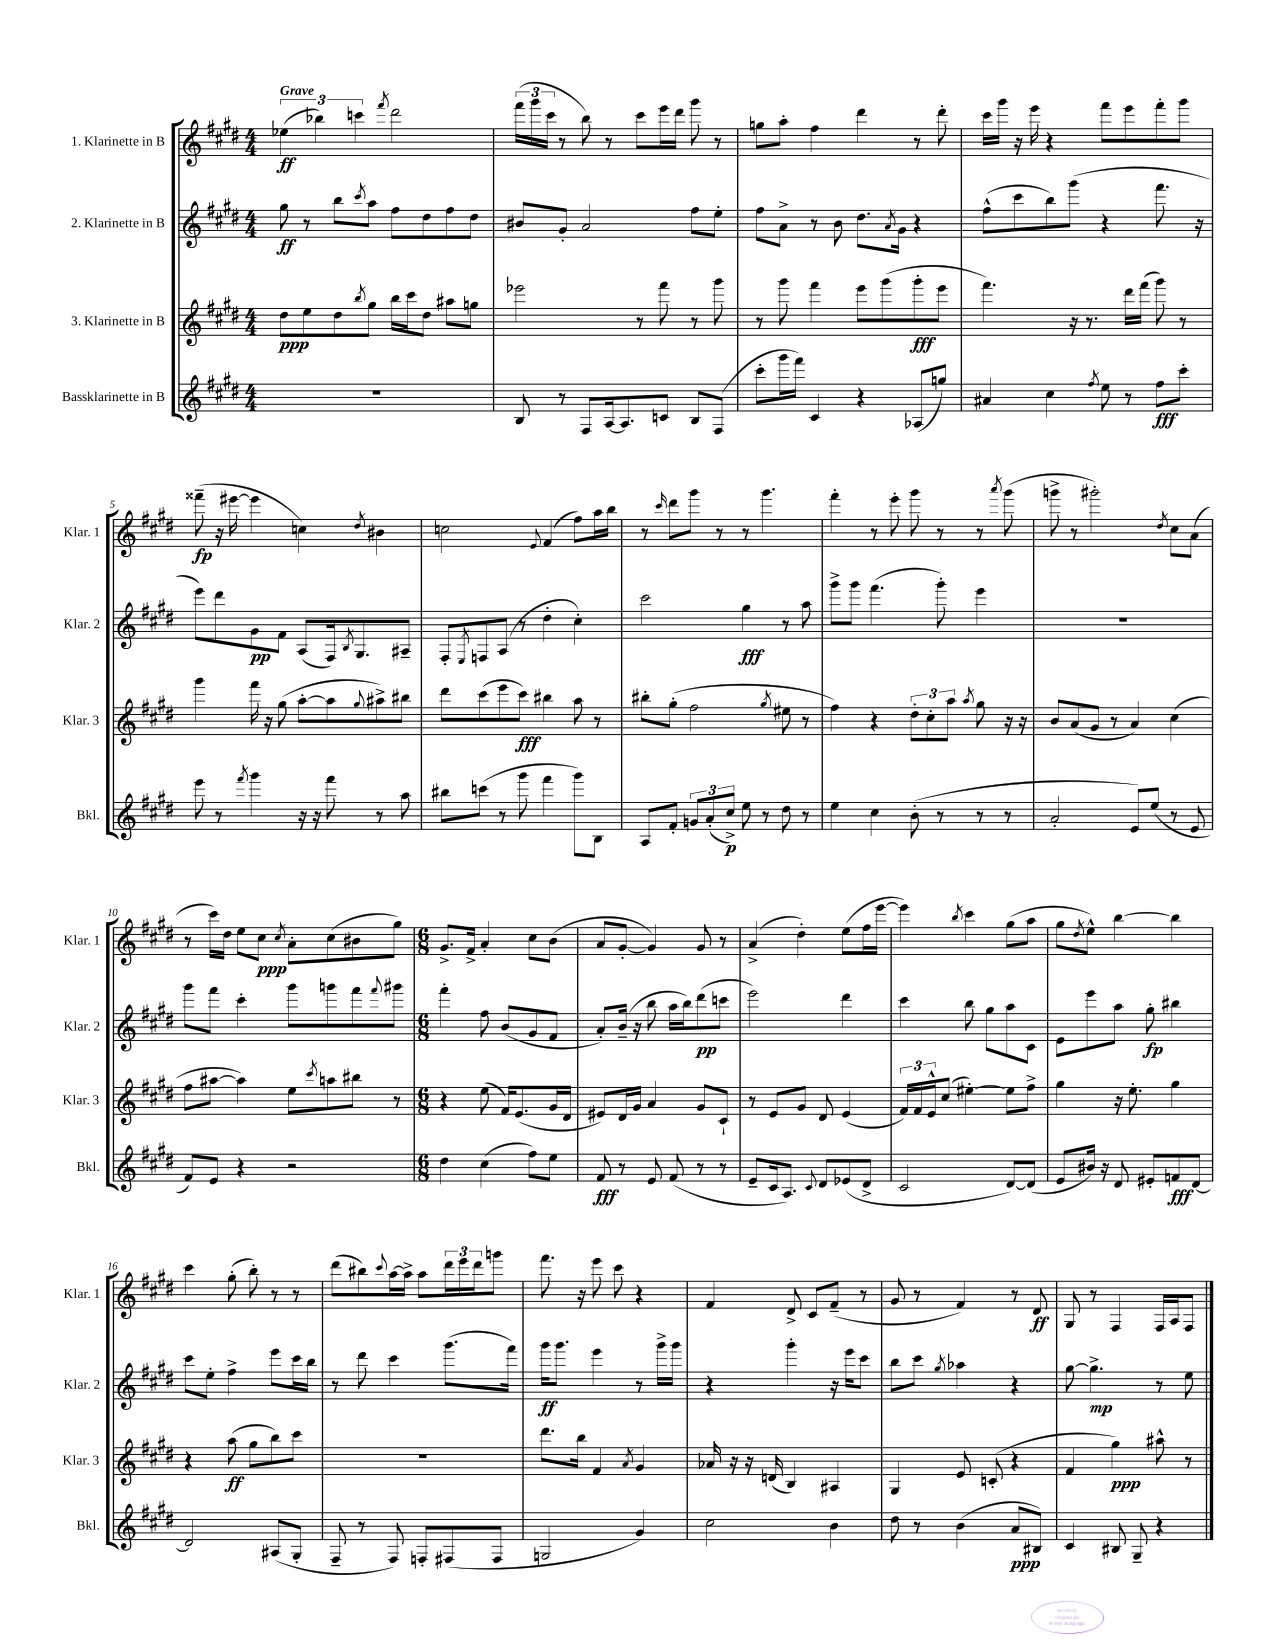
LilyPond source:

<<
\new StaffGroup <<
\new Staff = "s0" \with { instrumentName = "1. Klarinette in B" shortInstrumentName = "Klar. 1" } {
    \clef treble \key e \major \numericTimeSignature \time 4/4 \tempo "Grave"
    \tuplet 3/2 { ees''4\ff( bes''4) c'''4 } \acciaccatura { fis'''8 } dis'''2 |
    \tuplet 3/2 { fis'''16( gis'''16 cis'''16 } r8 b''8) r8 cis'''8 e'''16 dis'''16 gis'''8 r8 |
    g''8 a''8-. fis''4 dis'''4 r8 dis'''8-. |
    cis'''16 gis'''16 r16 e'''16 r4 fis'''8 e'''8 fis'''8-. gis'''8 |
    fisis'''8--\fp( r16 eis'''16~ eis'''4 c''4) \acciaccatura { dis''8 } bis'4 |
    c''2 \appoggiatura { e'8 } fis'4( fis''8) a''16 b''16 |
    r8 \grace { cis'''16 } dis'''8 gis'''8 r8 r8 gis'''4. |
    fis'''4-. r8 e'''8-. gis'''8 r8 r8 \acciaccatura { a'''8 } gis'''8( |
    g'''8-> r8 gis'''2-.) \acciaccatura { dis''8 } cis''8 a'8( |
    r8 cis'''16) dis''16 e''8 cis''8\ppp \acciaccatura { cis''8 } a'8-. cis''8( bis'8 gis''8) |
    \numericTimeSignature \time 6/8 gis'8.-> fis'16-> a'4-. cis''8 b'8( |
    a'8 gis'8~-. gis'4) gis'8 r8 |
    a'4->( dis''4-.) e''8( fis''16 e'''16~ |
    e'''4) \acciaccatura { b''8 } cis'''4 gis''8( a''8 |
    gis''8 \acciaccatura { dis''8 } e''8-^) b''4~ b''4 |
    cis'''4 gis''8-.( b''8-.) r8 r8 |
    dis'''8( bis''8) \appoggiatura { cis'''8 } a''16~ a''16-> a''8 \tuplet 3/2 { dis'''16 e'''16 dis'''16 } g'''8 |
    fis'''8. r16 e'''8 cis'''8 r4 |
    fis'4 dis'8-> cis'8 fis'8--( r8 |
    gis'8 r8 fis'4) r8 dis'8\ff |
    gis8 r8 fis4 fis16 a16 fis8 \bar "|." |
}
\new Staff = "s1" \with { instrumentName = "2. Klarinette in B" shortInstrumentName = "Klar. 2" } {
    \clef treble \key e \major \numericTimeSignature \time 4/4
    gis''8\ff r8 b''8 \acciaccatura { cis'''8 } a''8 fis''8 dis''8 fis''8 dis''8 |
    bis'8 gis'8-. a'2 fis''8 e''8-. |
    fis''8 a'8-> r8 b'8 dis''8. \acciaccatura { a'8 } gis'16 r4 |
    fis''8-^( cis'''8 b''8) gis'''8( r4 fis'''8. r16 |
    e'''8) dis'''8 gis'8\pp fis'8 a8( fis16) \acciaccatura { b8 } gis8. ais8-- |
    fis8-. \acciaccatura { e8 } f8 a8( r8 dis''4-. cis''4-.) |
    cis'''2 gis''4\fff r8 a''8 |
    gis'''8-> gis'''8 fis'''4.( gis'''8-.) e'''4 |
    R1 |
    gis'''8 fis'''8 cis'''4-. gis'''8 g'''8 fis'''8 \appoggiatura { fis'''8 } gis'''8 |
    \numericTimeSignature \time 6/8 fis'''4-. fis''8 b'8( gis'8 fis'8 |
    a'8-.) b'16--( r16 b''8 a''16 b''16) dis'''8\pp( c'''8 |
    e'''2) dis'''4 |
    cis'''4 b''8 gis''8 a''8 cis'8 |
    e'8 e'''8 a''8 gis''8-.\fp bis''4 |
    cis'''8 e''8-. fis''4-> e'''8 cis'''16 b''16 |
    r8 dis'''8 cis'''4 gis'''8.( fis'''16) |
    gis'''16\ff gis'''8. e'''4 r8 gis'''16-> gis'''16 |
    r4 gis'''4-. r16 e'''16 cis'''8 |
    b''8 cis'''8 \acciaccatura { gis''8 } aes''4 r4 |
    gis''8~ gis''4.->\mp r8 e''8 \bar "|." |
}
\new Staff = "s2" \with { instrumentName = "3. Klarinette in B" shortInstrumentName = "Klar. 3" } {
    \clef treble \key e \major \numericTimeSignature \time 4/4
    dis''8\ppp e''8 dis''8 \acciaccatura { b''8 } gis''8 b''16 cis'''16 dis''8 ais''8 g''8 |
    ees'''2 r8 fis'''8 r8 gis'''8 |
    r8 gis'''8 fis'''4 e'''8 gis'''8( gis'''8-.\fff e'''8 |
    fis'''4.) r16 r8. dis'''16 fis'''16( gis'''8) r8 |
    gis'''4 fis'''16 r16 gis''8( a''8~-. a''8 \appoggiatura { gis''8 } ais''8->) bis''8 |
    dis'''8 cis'''8( e'''8 cis'''8\fff) bis''4 a''8 r8 |
    bis''8-. gis''8-.( fis''2 \acciaccatura { gis''8 } eis''8 r8 |
    fis''4) r4 \tuplet 3/2 { dis''8-. cis''8-. a''8 } \acciaccatura { a''8 } gis''8 r16 r16 |
    b'8 a'8( gis'8 r8 a'4) cis''4( |
    fis''8 ais''8~ ais''4) e''8 \acciaccatura { cis'''8 } a''8 bis''8 r8 |
    \numericTimeSignature \time 6/8 r4 e''8( fis'16) e'8.( gis'16 dis'16 |
    eis'8) dis'16 gis'16 a'4 gis'8 cis'8-! |
    r8 e'8 gis'8 dis'8 e'4( |
    \tuplet 3/2 { fis'16) fis'16 e'16-^ } cis''8( eis''4~-.) eis''8 fis''8-> |
    gis''4 r16 e''8.-. gis''4 |
    r4 a''8\ff( gis''8 b''8) cis'''8 |
    R2. |
    dis'''8. b''16 fis'4 \acciaccatura { a'8 } gis'4 |
    aes'16 r16 r16 d'16( b4) ais4 |
    gis4 e'8 c'8-.( r4 |
    fis'4 gis''4\ppp) ais''8-^ r8 \bar "|." |
}
\new Staff = "s3" \with { instrumentName = "Bassklarinette in B" shortInstrumentName = "Bkl." } {
    \clef treble \key e \major \numericTimeSignature \time 4/4
    R1 |
    b8 r8 fis8 a16~ a8. c'8 b8 fis8( |
    cis'''8-. gis'''16 fis'''16) cis'4 r4 aes8( g''8) |
    ais'4 cis''4 \acciaccatura { fis''8 } e''8 r8 fis''8\fff cis'''8-. |
    e'''8 r8 \acciaccatura { fis'''8 } gis'''4 r16 r16 fis'''8 r8 a''8 |
    bis''8 c'''8( r8 gis'''8 fis'''4 gis'''8) b8 |
    a8 fis'8-. \tuplet 3/2 { g'8 a'8-.( cis''8->\p) } e''8 r8 dis''8 r8 |
    e''4 cis''4 b'8-.( r8 r8 r8 |
    a'2-. e'8) e''8( r8 e'8 |
    fis'8) e'8 r4 r2 |
    \numericTimeSignature \time 6/8 dis''4 cis''4( fis''8) e''8 |
    fis'8\fff r8 e'8 fis'8( r8 r8 |
    e'8-- cis'16 a8.) \appoggiatura { cis'8 } dis'8 ees'8( dis'8-> |
    cis'2 dis'8~) dis'8( |
    e'8 bis'16) r16 dis'8 eis'8-. f'8\fff dis'8~ |
    dis'2 ais8( gis8-. |
    fis8-- r8 fis8) f8-. fis8( fis8 |
    g2 gis'4) |
    cis''2 b'4 |
    dis''8 r8 b'4( a'8\ppp bis8) |
    cis'4 bis8 gis8-- r4 \bar "|." |
}
>>
>>
